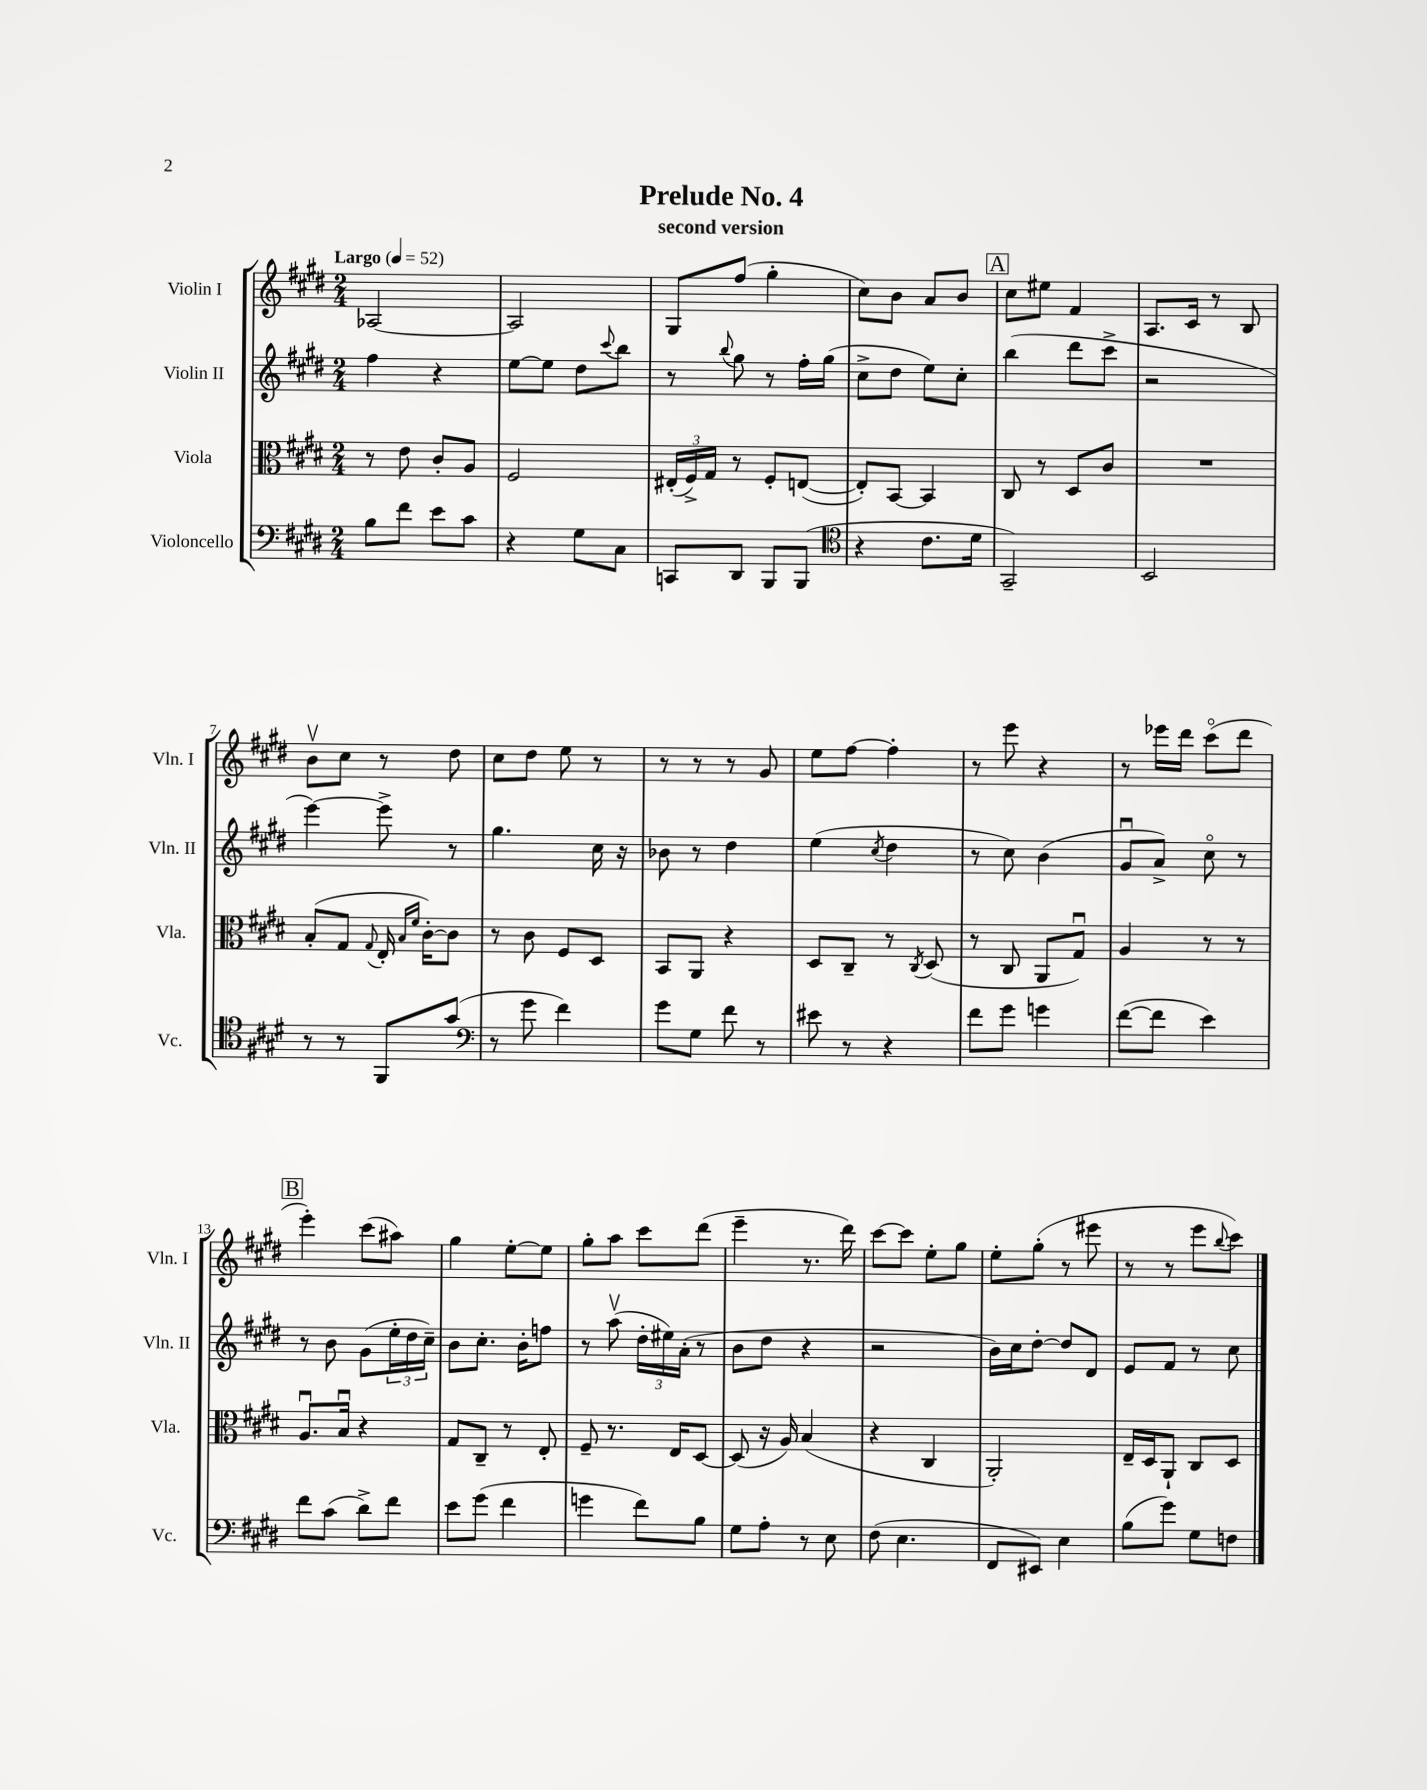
\header { title = "Prelude No. 4" subtitle = "second version" }
<<
\new StaffGroup <<
\new Staff = "s0" \with { instrumentName = "Violin I" shortInstrumentName = "Vln. I" } {
    \clef treble \key e \major \numericTimeSignature \time 2/4 \tempo "Largo" 4 = 52
    aes2~ |
    aes2 |
    gis8 fis''8( gis''4-. |
    cis''8) b'8 a'8 b'8 |
    \mark \markup { \box "A" } cis''8 eis''8 fis'4 |
    a8. cis'16 r8 b8 |
    b'8\upbow cis''8 r8 dis''8 |
    cis''8 dis''8 e''8 r8 |
    r8 r8 r8 gis'8 |
    e''8 fis''8~ fis''4-. |
    r8 e'''8 r4 |
    r8 ees'''16 dis'''16 cis'''8\flageolet( dis'''8 |
    \mark \markup { \box "B" } e'''4-.) cis'''8( ais''8) |
    gis''4 e''8~-. e''8 |
    gis''8-. a''8 cis'''8 dis'''8( |
    e'''4-- r8. dis'''16) |
    cis'''8~ cis'''8 e''8-. gis''8 |
    e''8-. gis''8-.( r8 eis'''8 |
    r8 r8 e'''8 \appoggiatura { b''8 } cis'''8) \bar "|." |
}
\new Staff = "s1" \with { instrumentName = "Violin II" shortInstrumentName = "Vln. II" } {
    \clef treble \key e \major \numericTimeSignature \time 2/4
    fis''4 r4 |
    e''8~ e''8 dis''8 \appoggiatura { cis'''8 } b''8 |
    r8 \appoggiatura { b''8 } gis''8 r8 fis''16-. gis''16( |
    cis''8-> dis''8 e''8) cis''8-. |
    \mark \markup { \box "A" } b''4( dis'''8 cis'''8-> |
    r2 |
    e'''4~) e'''8-> r8 |
    gis''4. cis''16 r16 |
    bes'8 r8 dis''4 |
    e''4( \acciaccatura { cis''8 } dis''4 |
    r8 cis''8) b'4( |
    gis'8\downbow a'8->) cis''8\flageolet r8 |
    \mark \markup { \box "B" } r8 b'8 gis'8( \tuplet 3/2 { e''16-. dis''16 cis''16--) } |
    b'8 cis''8.-. b'16-. f''8 |
    r8 a''8\upbow( \tuplet 3/2 { dis''16-. eis''16) a'16-.( } r8 |
    b'8 dis''8 r4 |
    r2 |
    b'16) cis''16 dis''8~-. dis''8 dis'8 |
    e'8 fis'8 r8 cis''8 \bar "|." |
}
\new Staff = "s2" \with { instrumentName = "Viola" shortInstrumentName = "Vla." } {
    \clef alto \key e \major \numericTimeSignature \time 2/4
    r8 e'8 cis'8-. a8 |
    fis2 |
    \tuplet 3/2 { eis16-.( fis16->) gis16 } r8 fis8-. e8~( |
    e8-.) b,8~ b,4 |
    \mark \markup { \box "A" } cis8 r8 dis8 cis'8 |
    R2 |
    b8-.( gis8 \appoggiatura { gis8 } e16-. \grace { b16 fis'16 } cis'16~-.) cis'8 |
    r8 cis'8 fis8 dis8 |
    b,8 a,8 r4 |
    dis8 cis8-- r8 \acciaccatura { cis8 } dis8( |
    r8 cis8 a,8 gis8\downbow) |
    a4 r8 r8 |
    \mark \markup { \box "B" } a8.\downbow b16\downbow r4 |
    gis8 cis8-- r8 e8-. |
    fis8-- r8. e16 dis8~ |
    dis8( r16 a16) b4( |
    r4 cis4 |
    a,2-.) |
    e16-- dis16 a,8-! cis8 dis8 \bar "|." |
}
\new Staff = "s3" \with { instrumentName = "Violoncello" shortInstrumentName = "Vc." } {
    \clef bass \key e \major \numericTimeSignature \time 2/4
    b8 fis'8 e'8 cis'8 |
    r4 gis8 cis8 |
    c,8 dis,8 b,,8 b,,8( |
    \clef tenor r4 cis'8. dis'16 |
    \mark \markup { \box "A" } gis,2--) |
    b,2 |
    r8 r8 fis,8 gis'8( |
    \clef bass r8 gis'8 fis'4) |
    gis'8 gis8 fis'8 r8 |
    eis'8 r8 r4 |
    fis'8 gis'8 g'4 |
    fis'8~( fis'8 e'4) |
    \mark \markup { \box "B" } fis'8 cis'8( dis'8->) fis'8 |
    e'8 gis'8( fis'4 |
    g'4 fis'8) b8 |
    gis8 a8-. r8 e8 |
    fis8( e4. |
    fis,8 eis,8) e4 |
    b8( gis'8) gis8 f8 \bar "|." |
}
>>
>>
